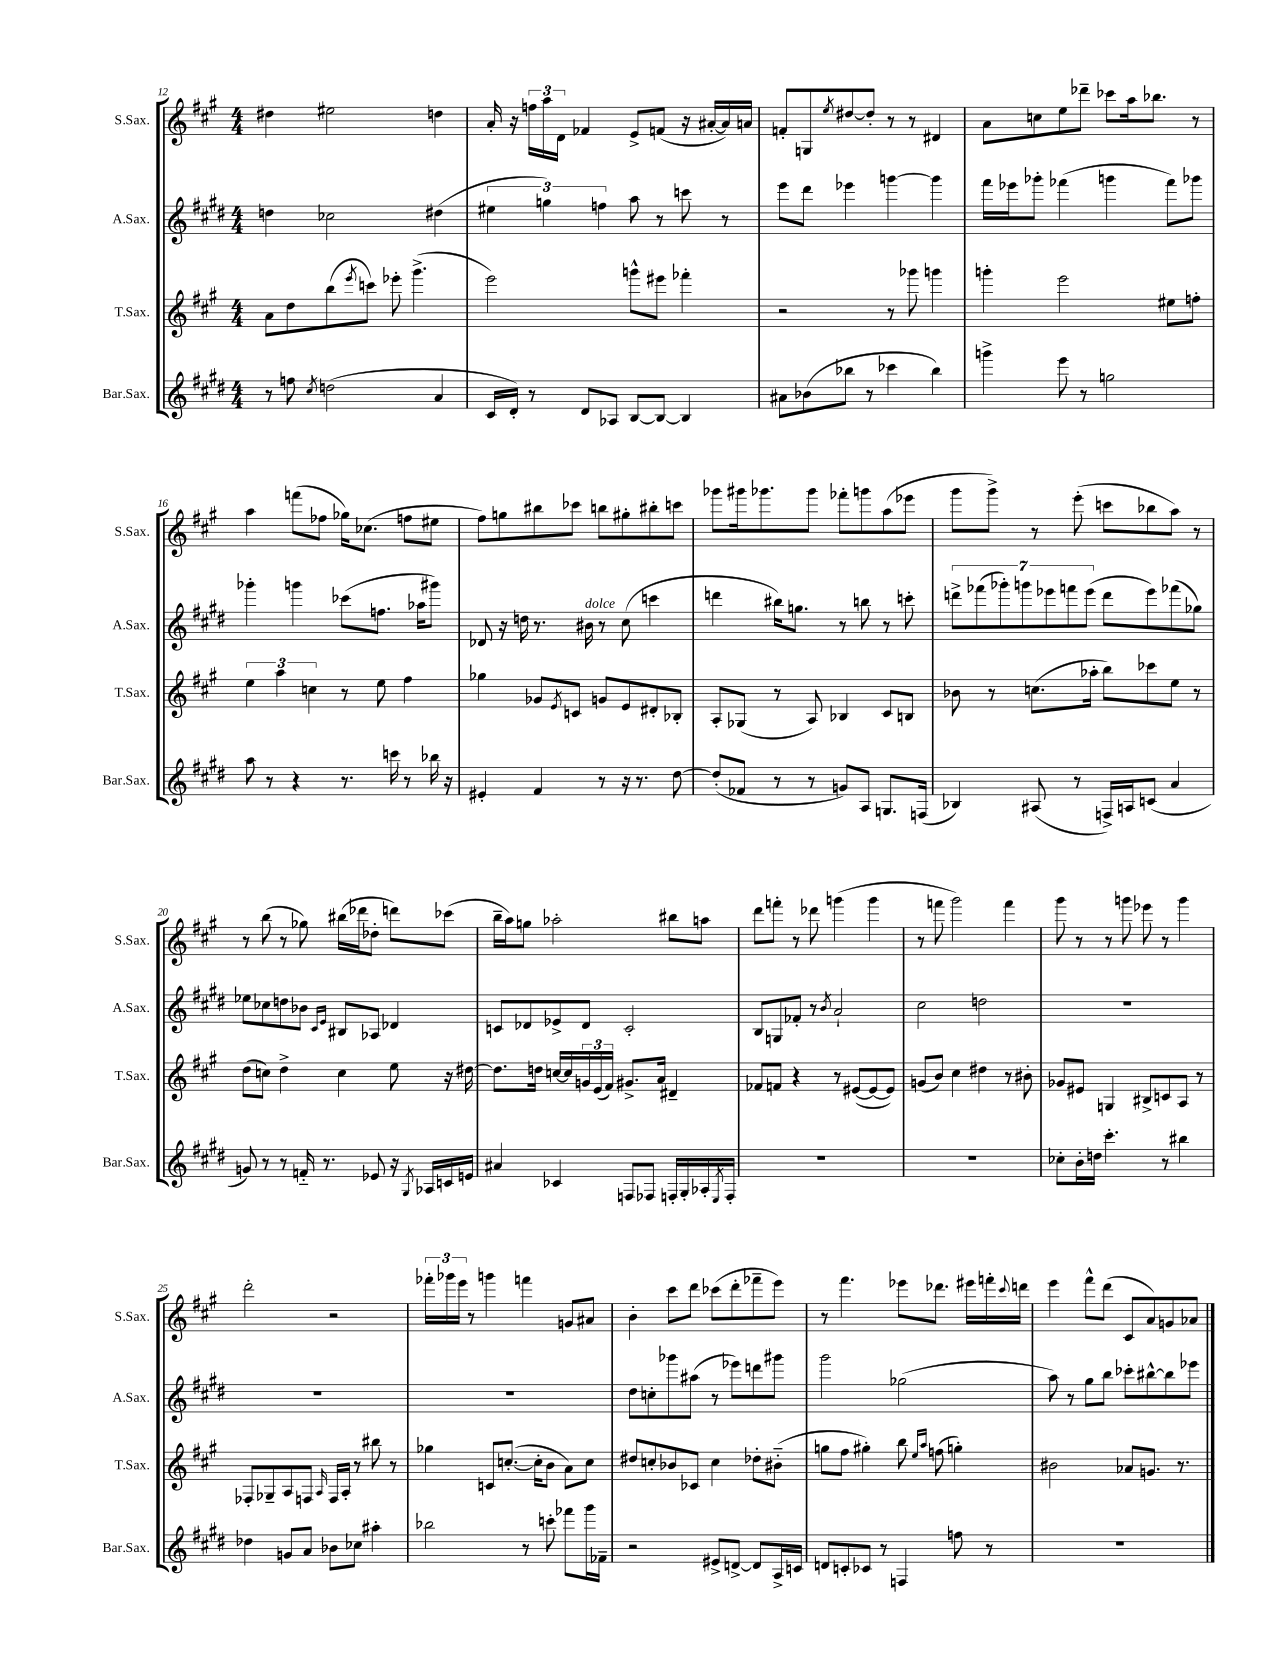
<<
\new StaffGroup <<
\new Staff = "s0" \with { instrumentName = "S.Sax." shortInstrumentName = "S.Sax." } {
    \clef treble \key a \major \numericTimeSignature \time 4/4
    dis''4 eis''2 d''4 |
    a'16-. r16 \tuplet 3/2 { f''16 a''16 d'16 } fes'4 e'8-> f'8( r16 ais'16~-. ais'16) a'16 |
    f'8-. g8 \acciaccatura { e''8 } dis''8~ dis''8-. r8 r8 dis'4 |
    a'8 c''8 e''8 des'''8-- ces'''8 a''16 bes''8. r8 |
    a''4 f'''8( fes''8 ges''16) ces''8.( f''8 eis''8 |
    fis''8) g''8 bis''8 ces'''8 b''8 gis''8-. bis''8-. c'''8 |
    ges'''8 gis'''16 ges'''8. ges'''8 fes'''8-. g'''8 a''8( ees'''8 |
    gis'''8 gis'''8->) r8 e'''8-.( c'''8 bes''8 a''8) r8 |
    r8 b''8( r8 ges''8) bis''16( des'''16 des''8-. d'''8) ces'''8( |
    b''16-- a''16) g''8 aes''2-. bis''8 a''8 |
    d'''8 f'''8-. r8 des'''8 g'''4( g'''4 |
    r8 f'''8 gis'''2) f'''4 |
    gis'''8 r8 r8 g'''8 ees'''8 r8 g'''4 |
    d'''2-. r2 |
    \tuplet 3/2 { fes'''16-. ges'''16 e'''16 } r8 g'''4 f'''4 g'8 ais'8 |
    b'4-. cis'''8 d'''8 ces'''8( d'''8-. fes'''8-- e'''8) |
    r8 fis'''4. ees'''8 des'''8. eis'''16 f'''16-. \appoggiatura { cis'''8 } d'''16 |
    e'''4 fis'''8-^ d'''8( cis'8 a'8) g'8 aes'8 \bar "|." |
}
\new Staff = "s1" \with { instrumentName = "A.Sax." shortInstrumentName = "A.Sax." } {
    \clef treble \key e \major \numericTimeSignature \time 4/4
    d''4 ces''2 dis''4( |
    \tuplet 3/2 { eis''4 g''4) f''4 } a''8 r8 c'''8 r8 |
    e'''8 dis'''8 ees'''4 g'''4~ g'''4 |
    fis'''16 ees'''16 ges'''8-. fes'''4( g'''4 fes'''8) ges'''8 |
    ges'''4-. g'''4 ces'''8( f''8. aes''16 gis'''8) |
    des'8 r16 d''16 r8. bis'16^\markup { \italic "dolce" } r8 cis''8( c'''4 |
    d'''4 bis''16) g''8. r8 b''8 r8 c'''8-. |
    \tuplet 7/4 { d'''8-> fes'''8( ges'''8-.) g'''8 ees'''8 f'''8 ees'''8( } d'''8 ees'''8) fes'''8( ges''8) |
    ees''8 ces''8 d''8 bes'8 \grace { cis'16 e'16 } bis8 aes8 des'4 |
    c'8 des'8 ees'8-> des'8 c'2-. |
    b8 g8 fes'8-. r8 \acciaccatura { b'8 } a'2-! |
    cis''2 d''2 |
    R1 |
    R1 |
    R1 |
    dis''8 c''8-. ges'''8 ais''8( r8 ees'''8) d'''8 gis'''8 |
    gis'''2 ges''2( |
    a''8) r8 gis''8 b''8 ces'''8-. bis''8~-^ bis''8 ees'''8 \bar "|." |
}
\new Staff = "s2" \with { instrumentName = "T.Sax." shortInstrumentName = "T.Sax." } {
    \clef treble \key a \major \numericTimeSignature \time 4/4
    a'8 d''8 b''8( \acciaccatura { e'''8 } c'''8) ees'''8-. gis'''4.->( |
    e'''2) g'''8-^ eis'''8 fes'''4-. |
    r2 r8 ges'''8 g'''4 |
    g'''4-. e'''2 eis''8 f''8-. |
    \tuplet 3/2 { e''4 a''4 c''4 } r8 e''8 fis''4 |
    ges''4 ges'8 \acciaccatura { e'8 } c'8 g'8 e'8 dis'8-. bes8-. |
    a8-. ges8( r8 a8) bes4 cis'8 b8 |
    bes'8 r8 c''8.( aes''16-. b''8) ces'''8 e''8 r8 |
    d''8( c''8) d''4-> c''4 e''8 r16 dis''16~ |
    dis''8. d''16 c''16~ c''16 \tuplet 3/2 { g'16 e'16( fis'16) } gis'8.-> a'16 dis'4-- |
    fes'8 f'8 r4 r8 eis'8~( eis'8~ eis'8) |
    g'8( b'8) cis''4 dis''4 r8 bis'8-. |
    ges'8 eis'8 g4 bis8-> c'8 a8 r8 |
    fes8-. ges8-- a8 f8 \grace { a16 } f16 a16-. r8 bis''8 r8 |
    ges''4 c'8 c''8.~-.( c''16-. b'8 a'8) c''8 |
    dis''8 c''8-. bes'8 ces'8 c''4 des''8-. bis'8-_( |
    g''8 fis''8 gis''4-.) b''8 \grace { e''16 a''16 } f''8( g''4-.) |
    bis'2 aes'8 g'8. r8. \bar "|." |
}
\new Staff = "s3" \with { instrumentName = "Bar.Sax." shortInstrumentName = "Bar.Sax." } {
    \clef treble \key e \major \numericTimeSignature \time 4/4
    r8 f''8 \acciaccatura { cis''8 } d''2( a'4 |
    cis'16 dis'16-.) r8 dis'8 aes8 b8~ b8~ b4 |
    ais'8 bes'8( bes''8 r8 ces'''4 bes''4) |
    g'''4-> e'''8 r8 g''2 |
    a''8 r8 r4 r8. c'''16 r8 bes''16 r16 |
    eis'4-. fis'4 r8 r16 r8. dis''8~ |
    dis''8-.( fes'8 r8 r8 g'8) a8 g8. f16( |
    bes4) ais8( r8 f16->) a16 c'8( a'4 |
    g'8) r8 r8 f'16-_ r8. ees'8 r16 \acciaccatura { gis8 } aes16 c'16 e'16 |
    ais'4 ces'4 f8 fes8 f16-. gis16-. aes16-. \acciaccatura { e8 } f16-. |
    R1 |
    R1 |
    ces''8-. b'16-. d''16 cis'''4.-. r8 bis''4 |
    des''4 g'8 a'8 bes'8 ces''8 ais''4-. |
    bes''2 r8 c'''8-. fes'''8 gis'''16 fes'16-- |
    r2 eis'8-> d'8~-> d'8 a16-> c'16 |
    d'8 c'8-. ces'8 r8 f4 f''8 r8 |
    R1 \bar "|." |
}
>>
>>
\layout { \context { \Score currentBarNumber = #12 } }
